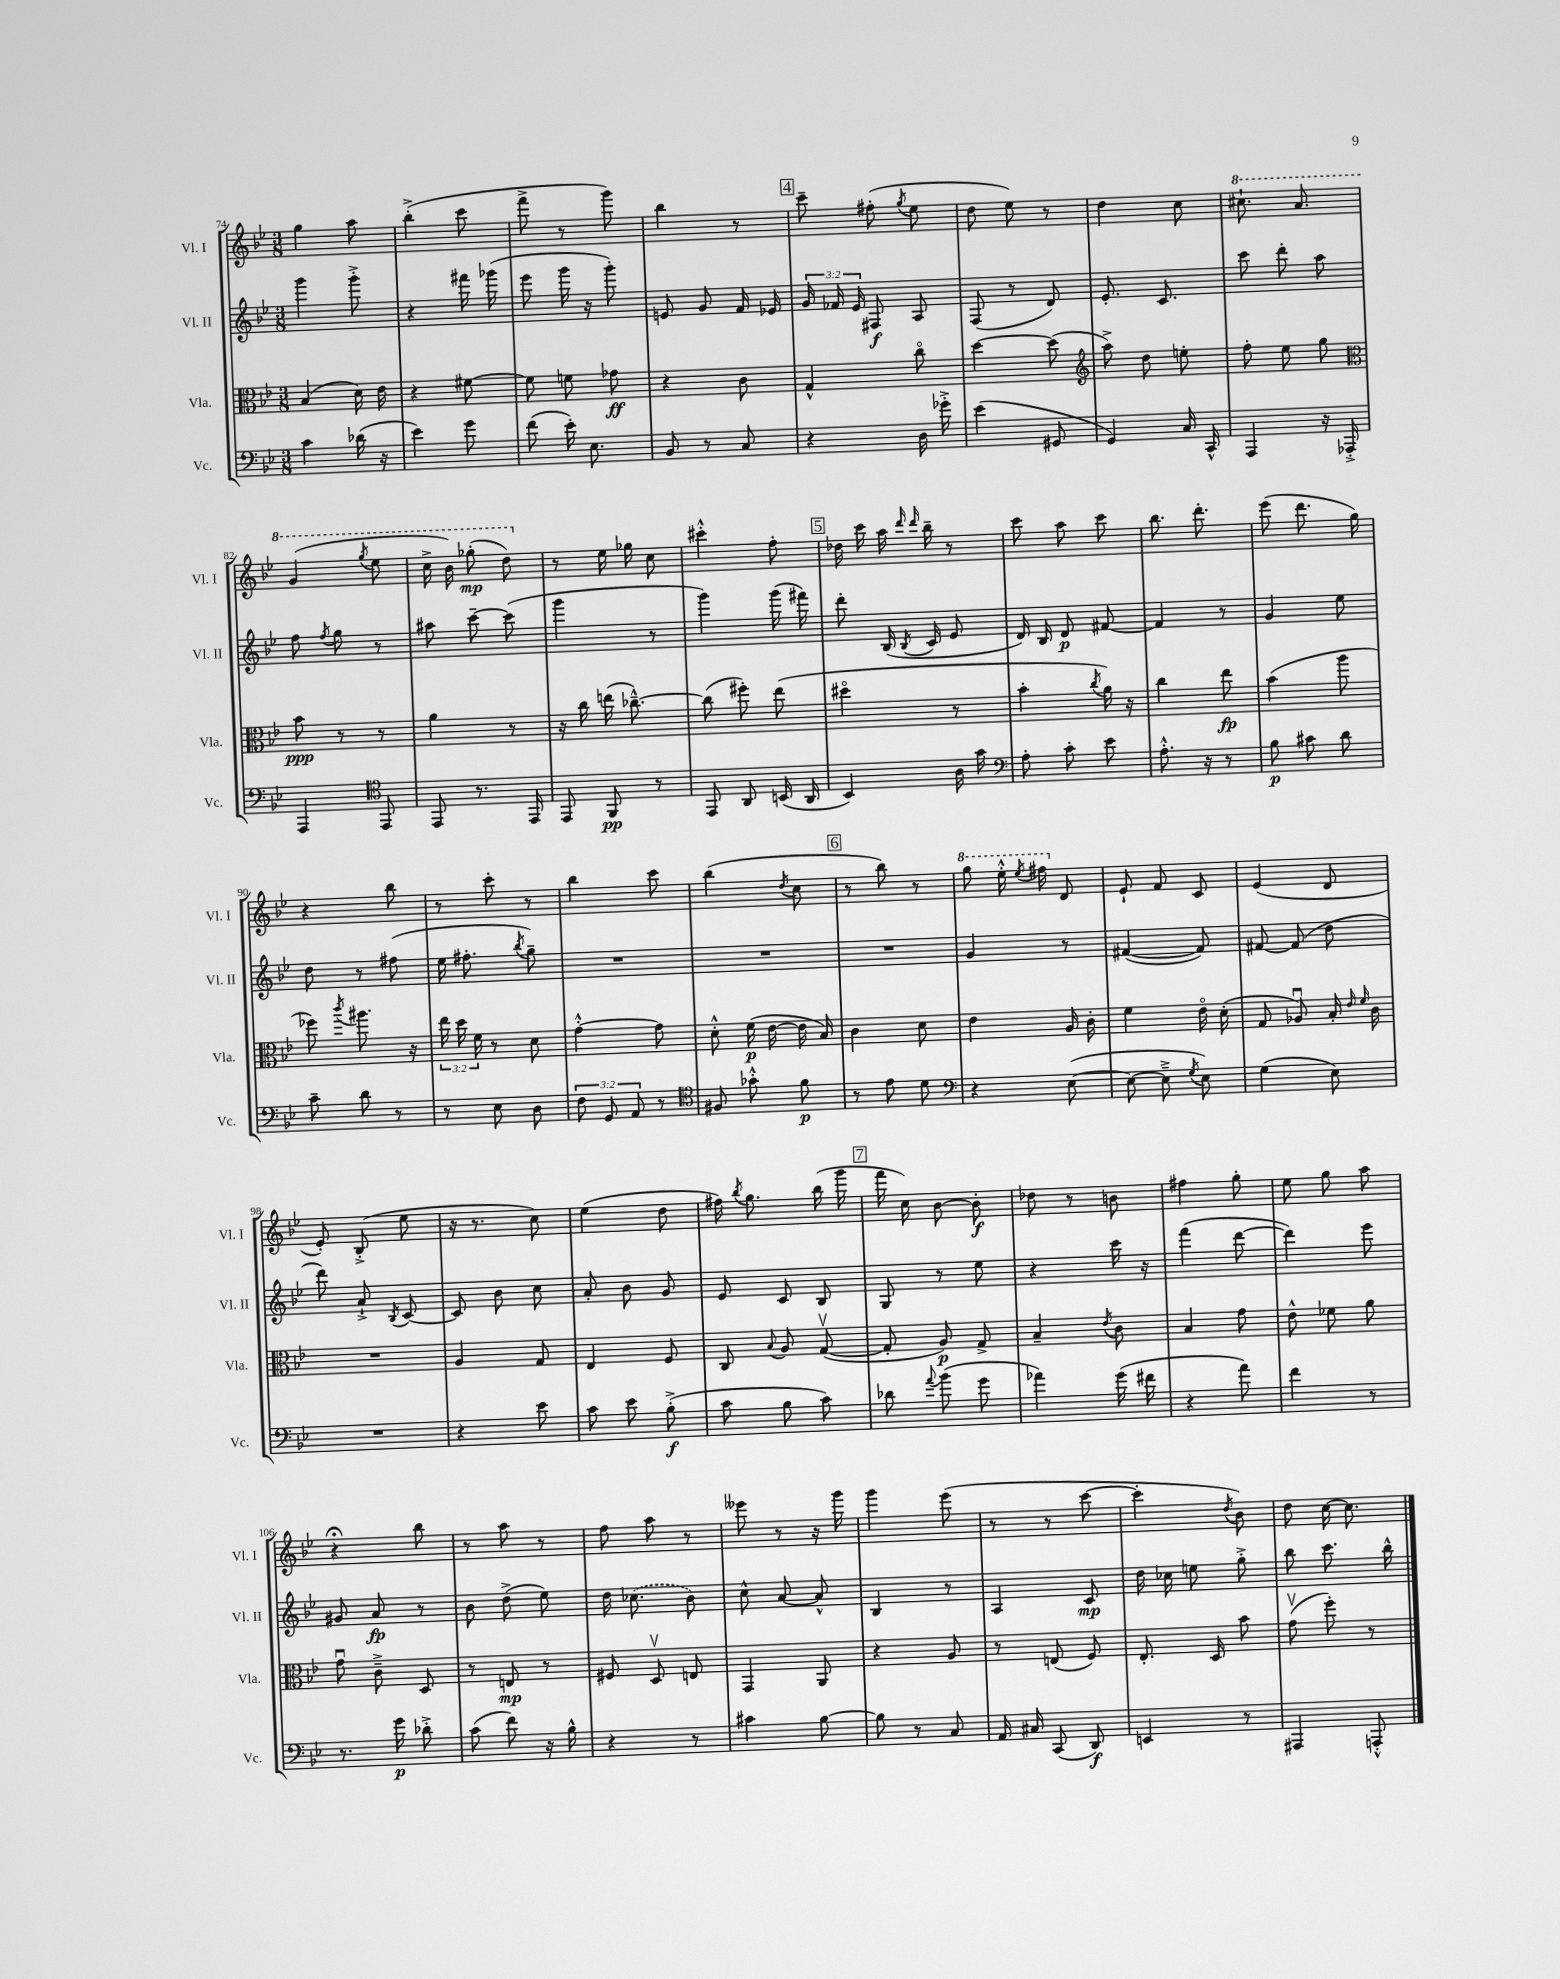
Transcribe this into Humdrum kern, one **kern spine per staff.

**kern	**kern	**kern	**kern
*staff4	*staff3	*staff2	*staff1
*clefF4	*clefC3	*clefG2	*clefG2
*k[b-e-]	*k[b-e-]	*k[b-e-]	*k[b-e-]
*M3/8	*M3/8	*M3/8	*M3/8
4c	(4B-	4ggg	4gg
(16d-	16d)	8ggg'^	8aa
16r	16e-	.	.
=	=	=	=
4e-)	4r	4r	(4bb-'^
8g	[8f#	16fff#	8ccc
.	.	(16ggg-	.
=	=	=	=
(8f	8f#]	8eee-	8fff^
16e-')	8f	16ggg	8r
8.E-	.	16r	.
.	8g-	8ggg')	8ggg)
=	=	=	=
8BB-	4r	8e	4bb-
8r	.	8g	.
8C	8c	16f	8r
.	.	16e-	.
=	=	=	=
4r	4G^^	24g	8ccc~
.	.	24f-	.
.	.	24e-	.
.	.	8F#	(8ff#'
.	.	.	8qgg
16D	8cco	8A	8ee-
16g-'^	.	.	.
=	=	=	=
(4e-	[4dd	(8F	8dd
.	.	8r	8ee-)
8GG#	(8dd]	8d)	8r
=	=	=	=
*	*clefG2	*	*
4GG)	8aa^)	8.e-'	4dd
.	8dd	.	.
.	.	8.c	.
16C	8ee'	.	8cc
16CC^^	.	.	.
=	=	=	=
4AAA	8ff'	8ccc	8.ccc#`
.	8ee-	8ddd'	.
.	.	.	8.aa
16r	8gg	8aa	.
16AAA-'^	.	.	.
=	=	=	=
*	*clefC3	*	*
4AAA	8b-	8ff	(4gg
.	.	8qff	.
.	8r	8gg	.
*clefC4	*	*	*
.	.	.	8qggg
8EE-	8r	8r	8eee-
=	=	=	=
8EE-	4a	8aa#	16ccc^
.	.	.	16bb-)
8.r	.	[8ccc~	(8ggg-'
.	8r	(8ccc]	8ddd)
16EE-	.	.	.
=	=	=	=
8EE-	16r	4ggg	8r
.	16cc	.	.
8FF	(16ee	.	16ee-
.	[8.cc-~^^)	.	16gg-
8r	.	8r	8cc
=	=	=	=
8EE-	(8cc-]	4ggg)	4ccc#'^^
8AA	8ff#')	.	.
(16BB	(8ee-	(16ggg	8ff'
16AA	.	16fff#)	.
=	=	=	=
4BB-)	4dd#o	8ddd'	16dd-
.	.	.	16ccc
.	.	(16B-	16aa
.	.	.	16qqddd
.	.	8qB-	16qqddd
.	.	16c	16bb-~
16A	8r	8e-	8r
16g	.	.	.
=	=	=	=
*clefF4	*	*	*
8A'	4b-'	16d)	8ccc
.	.	16B-	.
8c'	.	8d	8aa
.	8qcc	.	.
8e-	16a)	[8f#	8ccc
.	16r	.	.
=	=	=	=
8.A'^^	4cc	4f#]	8.bb-
16r	.	.	8.ddd'
8r	8ee-	8r	.
=	=	=	=
8B-	(4b-	4g	(8eee-
8c#	.	.	8.ddd
8d	8aa	8ee-	.
.	.	.	16gg)
=	=	=	=
8c~	8ff-)	8dd	4r
.	8qccc	.	.
8d	8.aa#	8r	.
8r	.	(8ff#	8bb-
.	16r	.	.
=	=	=	=
8r	24ee-	16ee-	8r
.	24dd	.	.
.	.	8.ff#'	.
.	24f	.	.
8E-	8r	.	8ccc'
.	.	8qbb-	.
8D	8d	8gg~)	8r
=	=	=	=
12F	[4g'^^	4.r	4bb-
12GG	.	.	.
12AA	.	.	.
8r	8g]	.	8ccc
=	=	=	=
*clefC4	*	*	*
8F#	8d'^^	4.r	(4bb-
8g-'^^	(16f	.	.
.	[16e-	.	.
.	.	.	8qdd
8f	16e-]	.	8cc
.	16B-)	.	.
=	=	=	=
8r	4c	4.r	8r
8e-	.	.	8bb-)
8d	8d	.	8r
=	=	=	=
*clefF4	*	*	*
4r	4e-	4g	8ggg
.	.	.	16eee-'^^
.	.	.	8qeee-
.	.	.	16fff#
([8E-	16A	8r	8d
.	16c'	.	.
=	=	=	=
8E-_	4f	([4f#	8e-`
8E-~^]	.	.	8f
8qG	.	.	.
8E-)	16e-o	8f#])	8c
.	(16d'	.	.
=	=	=	=
(4G	8G	[8f#	(4e-
.	8A-u)	(8f#]	.
8E-)	16B-'	8dd	8d
.	16qqe-	.	.
.	16qqf	.	.
.	16c	.	.
=	=	=	=
4.r	4.r	8ddd)	8e-')
.	.	8a`^	(8B-'^
.	.	8qB-	.
.	.	[8c	8ee-
=	=	=	=
4r	4A	8c]	16r
.	.	.	8.r
.	.	8b-	.
8e-	8G	8cc	8cc)
=	=	=	=
8c	4E-	8a'	(4ee-
8e-	.	8b-	.
(8B-'^	8F	8g	8dd
=	=	=	=
8c	8C	8e-	16ff#)
.	.	.	8qbb-
.	.	.	8.gg
.	8qqB-	.	.
8B-	8A	8c	.
8c)	([8Gv	8B-	(16bb-
.	.	.	16ggg
=	=	=	=
8d-	8G']	8G	16fff
.	.	.	16cc)
8qqa	.	.	.
(8b-	8A)	8r	[8b-
8g	8G^	8ee-	8b-']
=	=	=	=
4a-)	4B-~	4r	8dd-
.	.	.	8r
.	8qe-	.	.
(16g	8c	16ccc	8b
16f#	.	16r	.
=	=	=	=
4r	4B-	(4fff	4ff#
8a)	8g	[8ddd	8gg'
=	=	=	=
4f	8e-^^	4ddd])	8ee-
.	8f-	.	8gg
8r	8a	8eee-	8aa
=	=	=	=
8.r	8gu	8g#	4r;
.	8c~^	8a	.
16g	.	.	.
8d-'^	8D	8r	8bb-
=	=	=	=
(8c	8r	8b-	8r
8f)	8E	(8dd^	8aa
16r	8r	8ee-)	8r
16B-^^	.	.	.
=	=	=	=
4r	8F#	16dd	8ff
.	.	(8.cc-	.
.	8Dv	.	8aa
8r	8E	8b-)	8r
=	=	=	=
4c#	4GG	8cc^^	8eee--
.	.	[8a	8r
[8B-	8AA	8a^^]	16r
.	.	.	16ggg
=	=	=	=
8B-]	4r	4B-	4ggg
8r	.	.	.
8C	8A	8r	(8eee-
=	=	=	=
16AA	8r	4A	8r
16C#	.	.	.
(8CC	(8E	.	8r
8DD)	8F)	8c	[8ccc
=	=	=	=
4EE	8.E-'	16dd	4ccc']
.	.	16cc-	.
.	.	8ee	.
.	16D	.	.
.	.	.	8qdd
8r	8b-	8gg'^	8b-)
=	=	=	=
4AAA#	(8gv	8bb-	8dd
.	8ff')	8.ccc	[16cc
.	.	.	8.cc]
8AAA'^^	8r	.	.
.	.	16bb-^^	.
==	==	==	==
*-	*-	*-	*-
